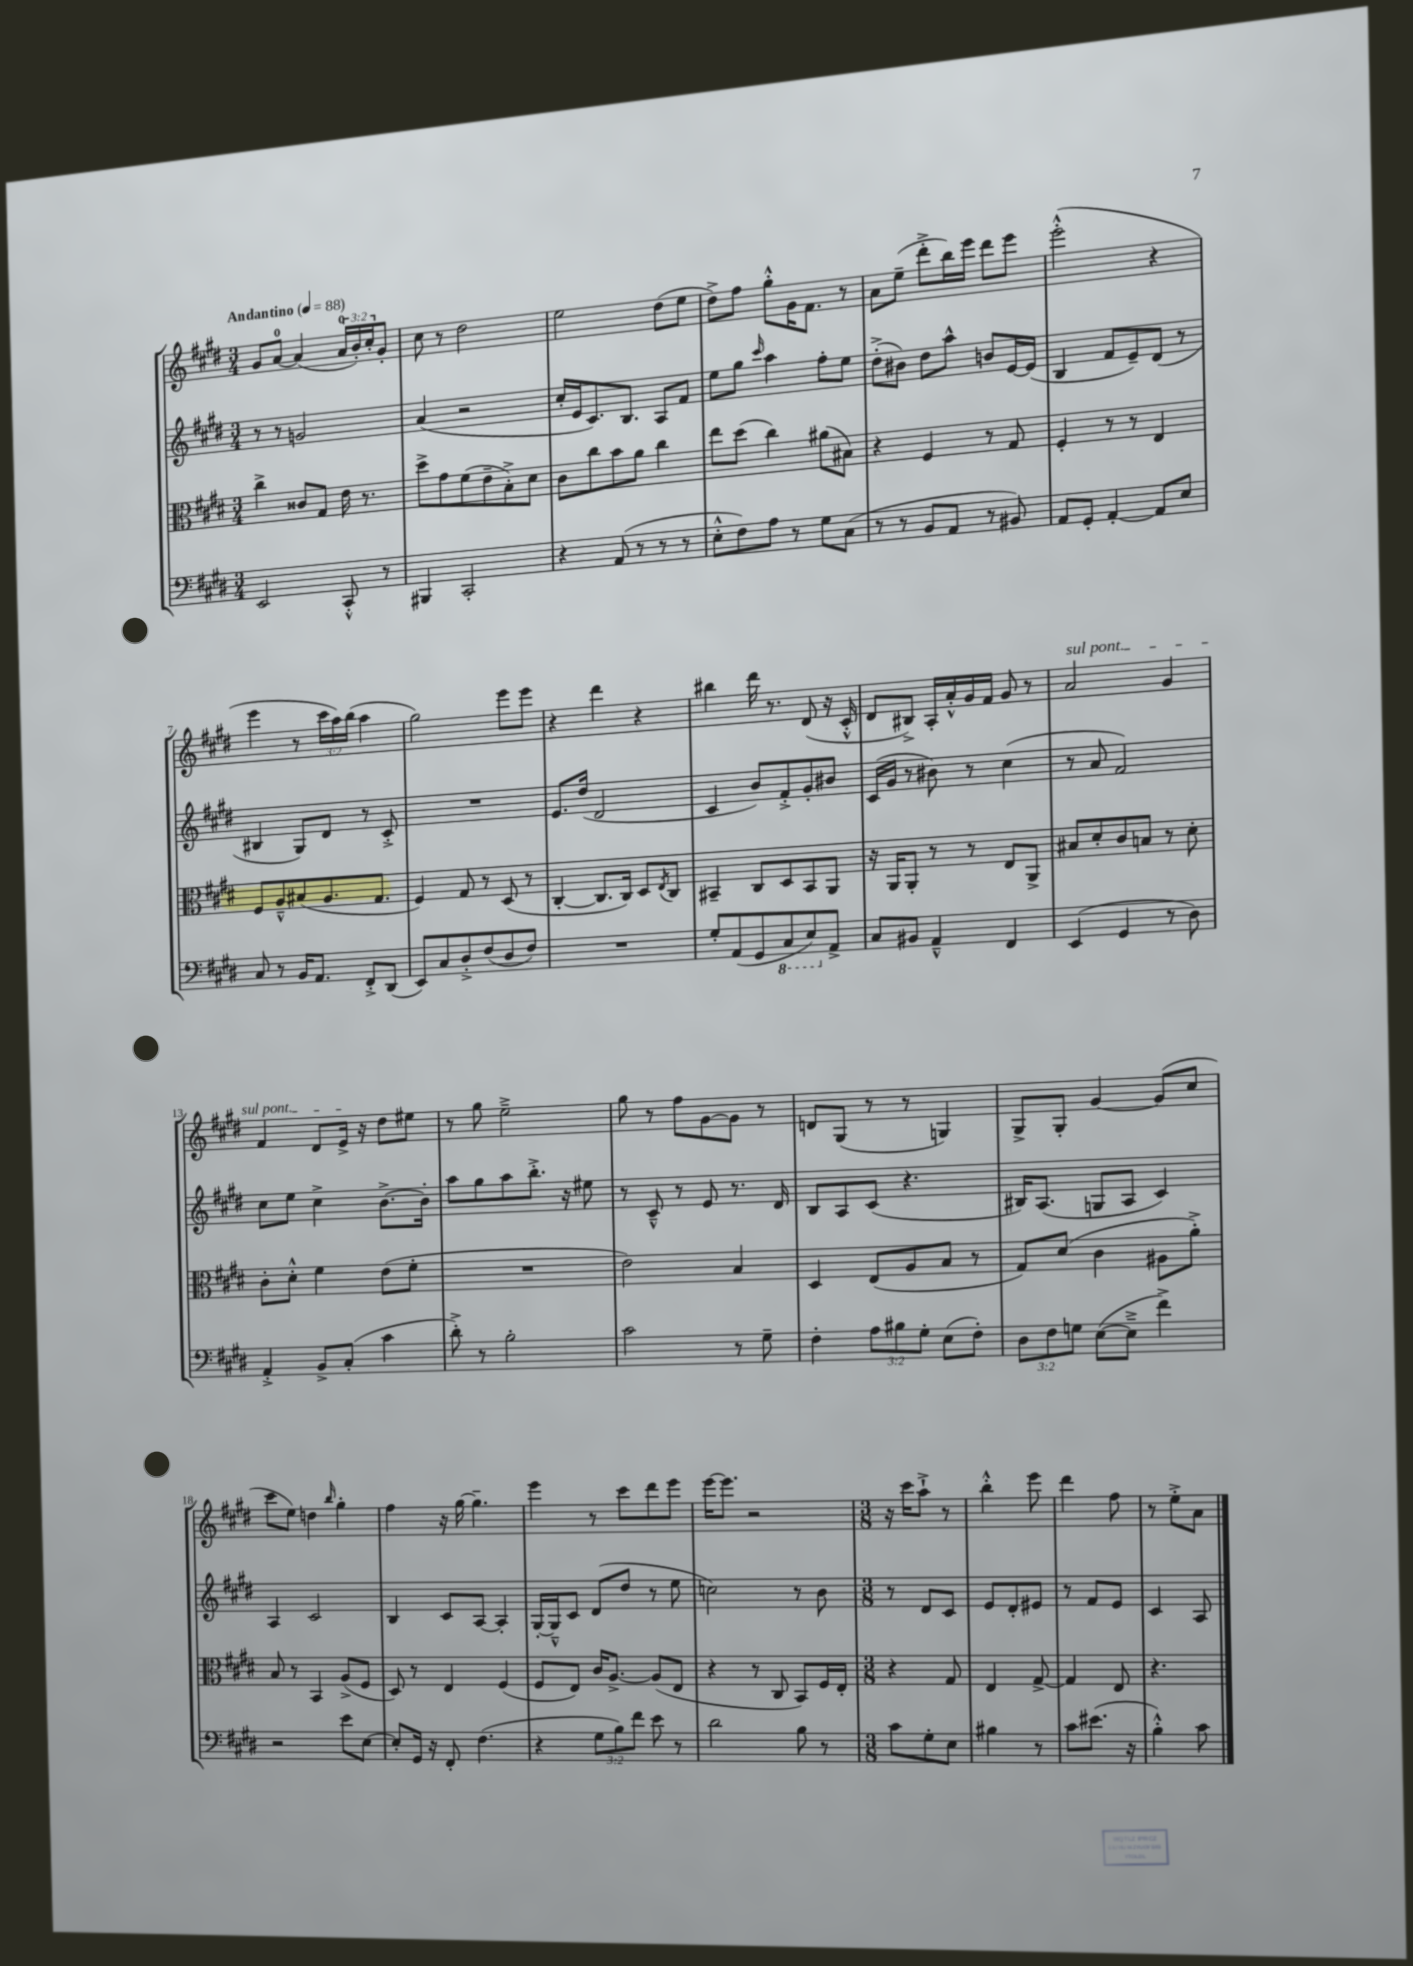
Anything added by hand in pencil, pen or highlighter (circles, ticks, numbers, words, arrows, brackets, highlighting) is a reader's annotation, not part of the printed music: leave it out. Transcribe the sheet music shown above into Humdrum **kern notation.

**kern	**kern	**kern	**kern
*staff4	*staff3	*staff2	*staff1
*clefF4	*clefC3	*clefG2	*clefG2
*k[f#c#g#d#]	*k[f#c#g#d#]	*k[f#c#g#d#]	*k[f#c#g#d#]
*M3/4	*M3/4	*M3/4	*M3/4
*MM88	*MM88	*MM88	*MM88
2EE/	4cc#^\	8r	8g#/L
.	.	8r	[8a/J
.	8c##/L	2g/	(4a/]
.	8G#/J	.	.
8CC#'^^/	16e\	.	24a/LL
.	.	.	24b'/)
.	8.r	.	.
.	.	.	24cc#'/J
8r	.	.	8g#'/J
=	=	=	=
4BBB#/	8dd#^\L	(4a/	8cc#\
.	8g#\	.	8r
2CC#'/	(8f#\	2r	2dd#\
.	8e~\	.	.
.	8B'^\)	.	.
.	8d#\J	.	.
=	=	=	=
4r	8c#\L	16cc#'/LL	2ee\
.	.	16e/J	.
.	8cc#\	8.c#/)	.
(8AA/	8b\	.	.
.	.	8.B/J	.
8r	8a\J	.	.
8r	4cc#\	8A/L	(8dd#\L
8r	.	8f#/J	8ee\J
=	=	=	=
8E'^^\L	8ee\L	8ee\L	8dd#^\L)
8F#\)	(8dd#\J	8gg#\J	8ff#\J
.	.	16qqccc#/	.
8A\J	4cc#\)	4aa\	8gg#'^^\L
8r	.	.	16g#\K
.	.	.	8.f#\J
8G#\L	(8a#\L	8ff#'\L	.
(8C#\J	8B#\J)	8ee\J	8r
=	=	=	=
8r	4r	(8dd#'^\L	8a\L
8r	.	8b#\J)	(8ee~\J
8BB/L	4F#/	8dd#\L	8ddd#'^\L
8AA/J	.	8aa^^\J	16bb\L)
.	.	.	16eee\JJ
8r	8r	8b/L	8ddd#\L
8BB#/)	8G#/	[16e/L	8eee\J
.	.	(16e/]JJ	.
=	=	=	=
8AA/L	4F#'/	4B/	(2eee'^^\
8GG#'/J	.	.	.
[4AA'/	8r	8f#/L	.
.	8r	8e~/)	.
8AA/]L	4E/	(8d#/J	4r
8E/J	.	8r	.
=	=	=	=
8C#/	8F#/L	4B#/	4eee\
8r	8A~^^/	.	.
16BB/LK	(8B#/	8G#/L)	8r
8.AA/J	.	.	.
.	8.A/	8d#/J	24ccc#\LL
.	.	.	24aa\)
.	.	.	(24bb\JJ
8FF#'^/L	.	8r	4aa\
.	8.G#/J	.	.
(8DD#/J	.	8c#'^/	.
=	=	=	=
8EE/L)	4F#/)	2.r	2gg#\)
8C#/	.	.	.
8D#'^/	8G#/	.	.
(8F#/	8r	.	.
8D#/	(8D#/	.	8eee\L
8F#/J)	8r	.	8eee\J
=	=	=	=
2.r	[4C#'/	8.e/L	4r
.	.	(16dd#/Jk	.
.	8.C#/]L	2d#/	4ddd#\
.	16C#/Jk)	.	.
.	8D#/L	.	4r
.	8qE/	.	.
.	8C#/J	.	.
=	=	=	=
8G#'/L	4BB#~/	4c#/	4bb#\
(8AA/	.	.	.
8GG#/	8C#/L	8b/L)	16ddd#\
.	.	.	8.r
8CC#/	8D#/	8f#'^/	.
8EE/)	8BB#/	8g#'/	(8d#/
8AA^/J	8AA/J	8b#/J	16r
.	.	.	16c#'^^/
=	=	=	=
8C#/L	16r	(16c#/LL	8d#/L
.	16AA/LK	16g#/JJ	.
8BB#/J	8AA'/J	8r	8B#^/J)
4AA~^^/	8r	8b#\)	16A'/LL
.	.	.	16a'^^/
.	8r	8r	16g#/
.	.	.	16f#/JJ
4FF#/	8E/L	(4cc#\	8g#/
.	8AA^/J	.	8r
=	=	=	=
(4EE/	8B#/L	8r	2a/
.	8d#'/	8a/	.
4GG#/	8c#/	2f#/)	.
.	8B/J	.	.
8r	8r	.	4g#/
8D#\)	8d#'\	.	.
=	=	=	=
4AA'^/	8c#'\L	8cc#\L	4f#/
.	8d#'^^\J	8ee\J	.
8BB^/L	4f#\	4cc#^\	8d#/L
(8C#'/J	.	.	16e^/Jk
.	.	.	16r
4c#\	(8e\L	[8.b^\L	8dd#\L
.	8f#'\J	.	8ee#\J
.	.	16b'\]Jk	.
=	=	=	=
8d#'^\)	2.r	8aa\L	8r
8r	.	8gg#\	8gg#\
2B'\	.	8aa\	2ee~^\
.	.	8.bb'^\J	.
.	.	16r	.
.	.	8ee#\	.
=	=	=	=
2c#\	2e\)	8r	8gg#\
.	.	8c#~^^/	8r
.	.	8r	8ff#\L
.	.	8e/	[8g#\
8r	4B/	8.r	8g#\]J
8G#~\	.	.	8r
.	.	16d#/	.
=	=	=	=
4F#'\	4D#/	8B/L	8d/L
.	.	8A/	(8G#/J
12A\L	(8E/L	(8c#/J	8r
12B#\	.	.	.
.	8A/	4.r	8r
12G#'\J	.	.	.
(8E\L	8B/J	.	4G/)
8F#'\J)	8r	.	.
=	=	=	=
12D#\L	8G#/L)	16B#/LK)	8G#^/L
.	.	(8.A/J	.
12F#\	.	.	.
.	(8d#/J	.	8G#'/J
12G\J	.	.	.
([8E\L	4c#\	8G/L	[4g#/
8E~^\]J	.	8A/J	.
4f#^\)	8A#\L	4c#/)	(8g#/]L
.	8a'^\J)	.	8cc#/J
=	=	=	=
2r	8B/	4A/	8ccc#\L
.	8r	.	8ee\J)
.	4BB/	2c#/	4dd\
.	.	.	16qqbb/
8e\L	(8A^/L	.	4gg#'\
[8E\J	8F#/J	.	.
=	=	=	=
8E'/]L	8D#/)	4B/	4ff#\
16GG#/Jk	8r	.	.
16r	.	.	.
8FF#'/	4E/	8c#/L	16r
.	.	.	[16gg#\
(4.F#\	.	[8A/J	4.gg#~\]
.	(4F#/	4A'/]	.
=	=	=	=
4r	8F#/L	[16G#'/LL	4eee\
.	.	16G#~^^/]J	.
.	8E/J)	8c#/J	.
12G#\L	16c#/LK	(8d#/L	8r
.	[8.A^/J	.	.
12B\)	.	.	.
.	.	8dd#/J	8ccc#\L
12f#\J	.	.	.
8e\	(8A/]L	8r	8ddd#\
8r	8E/J	8ee\	8eee\J
=	=	=	=
2d#\	4r	2cc\)	[16eee\LK
.	.	.	8.eee\]J
.	8r	.	2r
.	8C#/	.	.
8B\	8BB/L)	8r	.
8r	16F#/L	8b\	.
.	16E'/JJ	.	.
=	=	=	=
*M3/8	*M3/8	*M3/8	*M3/8
8c#\L	4r	8r	16r
.	.	.	16ccc#\LK
8G#'\	.	8d#/L	8aa`^\J
8E\J	8G#/	8c#/J	8r
=	=	=	=
4B#\	4E/	8e/L	4bb'^^\
.	.	8d#'/	.
8r	[8G#^/	8e#/J	8eee\
=	=	=	=
8c#\L	4G#/]	8r	4ddd#\
(8.e#\J	.	8f#/L	.
.	8E/	8e/J	8ff#\
16r	.	.	.
=	=	=	=
4B'^^\)	4.r	4c#/	8r
.	.	.	8ee'^\L
8c#\	.	8A/	8a\J
==	==	==	==
*-	*-	*-	*-
